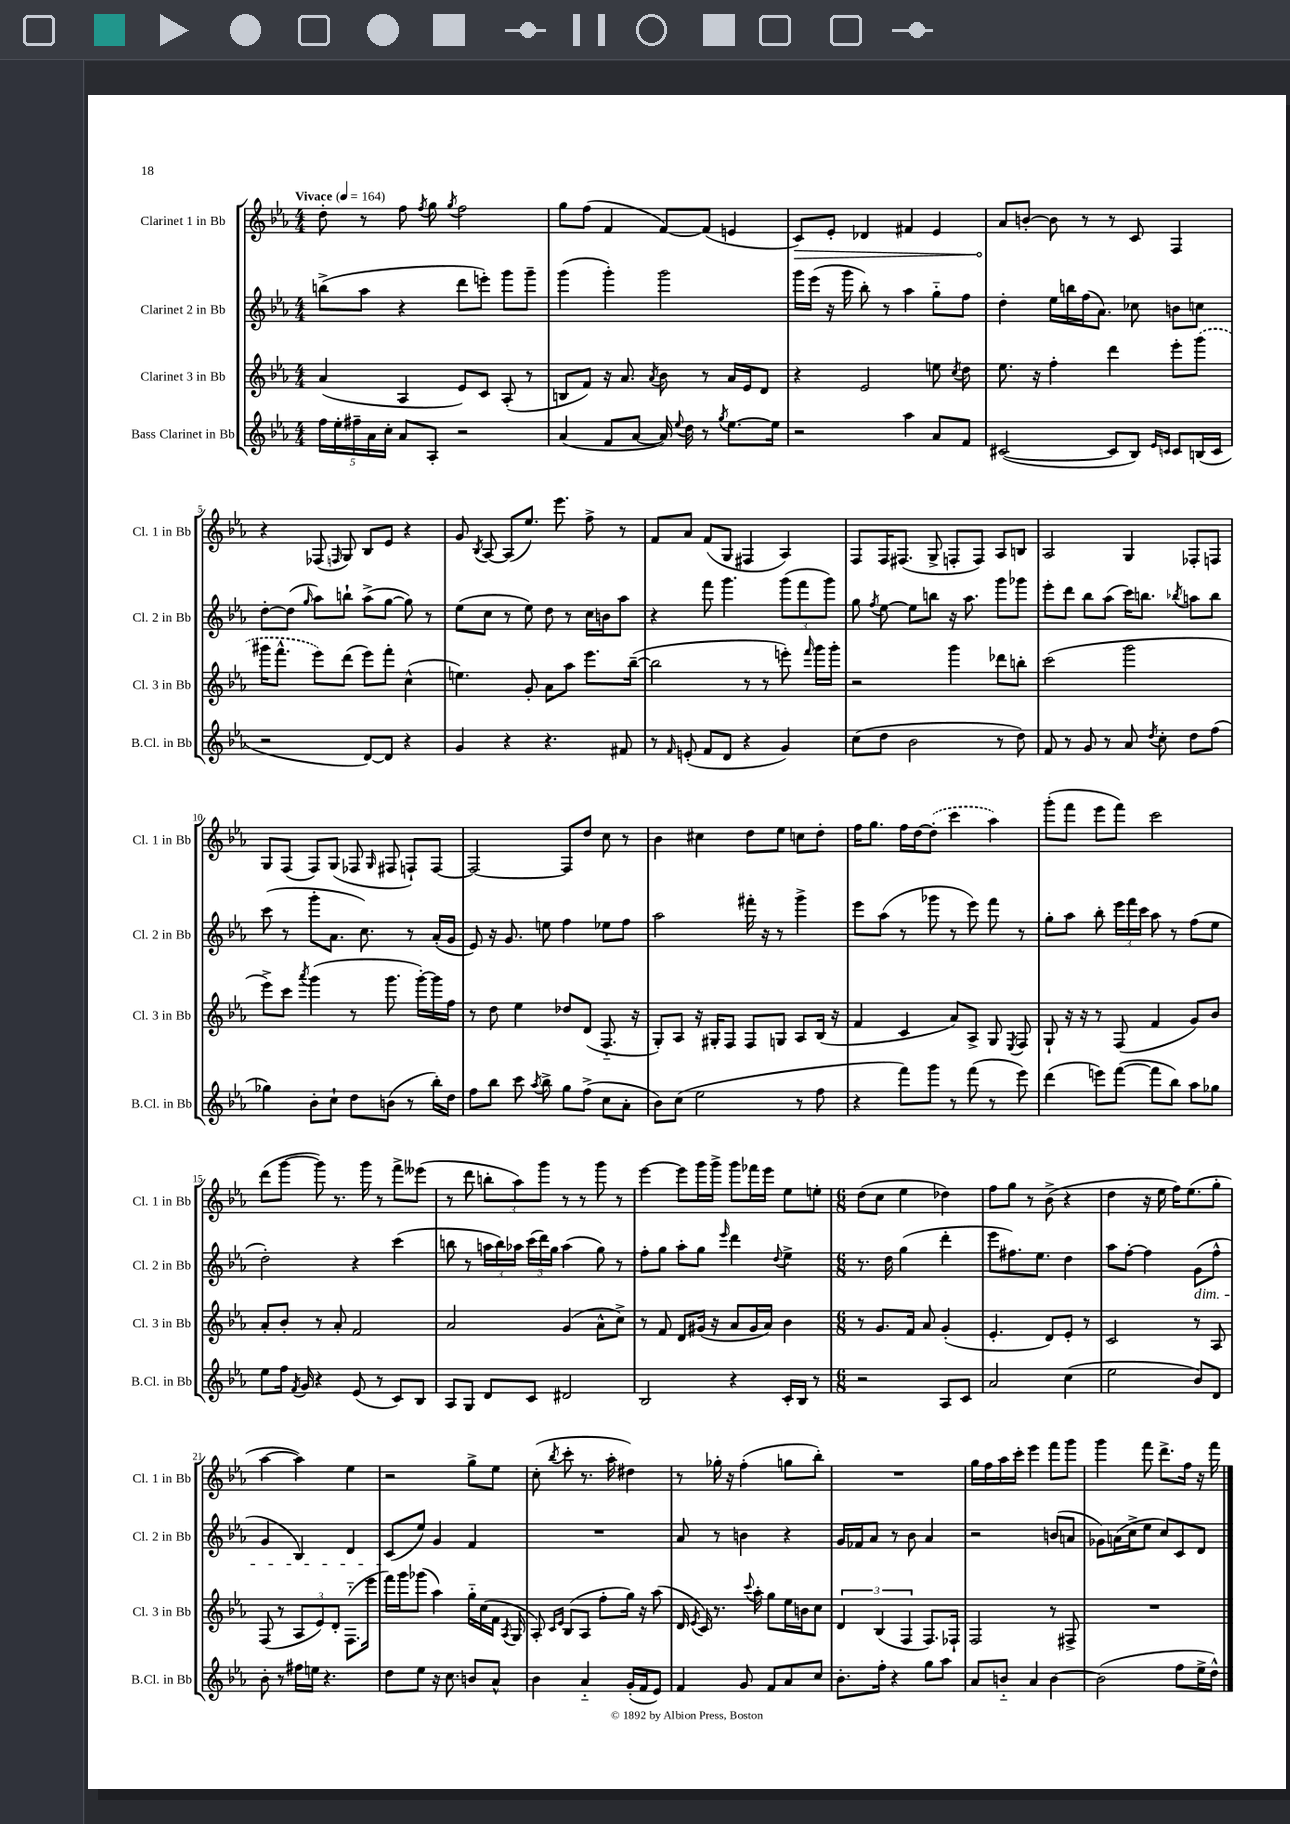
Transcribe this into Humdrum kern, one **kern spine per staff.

**kern	**kern	**kern	**kern	**dynam
*part4	*part3	*part2	*part1	*part1
*staff4	*staff3	*staff2	*staff1	*staff1
*I"Bass Clarinet in Bb	*I"Clarinet 3 in Bb	*I"Clarinet 2 in Bb	*I"Clarinet 1 in Bb	*
*I'B.Cl. in Bb	*I'Cl. 3 in Bb	*I'Cl. 2 in Bb	*I'Cl. 1 in Bb	*
*clefG2	*clefG2	*clefG2	*clefG2	*
*k[b-e-a-]	*k[b-e-a-]	*k[b-e-a-]	*k[b-e-a-]	*
*M4/4	*M4/4	*M4/4	*M4/4	*
*MM164	*MM164	*MM164	*MM164	*
=1	=1	=1	=1	=1
!	!	!	!LO:TX:a:B:t=Vivace	!
20ff\LL	(4a-/	(8bbn^\L	8dd'\	.
20ee-'\	.	.	.	.
20ff#X~\	.	.	.	.
.	.	8aa-\J	8r	.
20a-\	.	.	.	.
20cc'\JJ	.	.	.	.
8a-/L	4A-/	4r	8ff\	.
.	.	.	8qff/	.
8A-'/J	.	.	8gg\	.
.	.	.	8qgg/	.
2r	8e-/L)	8ddd\L	2ff\	.
.	8c/J	8eeen'\J)	.	.
.	(8A-'/	8ggg\L	.	.
.	8r	8ggg~\J	.	.
=2	=2	=2	=2	=2
(4a-/	8Bn/L	(4ggg\	8gg\L	.
.	8f/J)	.	(8ff\J	.
8f/L	16r	4ggg'\)	4f/	.
.	8.a-/	.	.	.
[8a-/J	.	.	.	.
.	8qa-/	.	.	.
16a-/])	8b-\	2ggg\	[8f/L)	.
8qqee-/	.	.	.	.
16dd\	.	.	.	.
8r	8r	.	(8f/J]	.
8qgg/	.	.	.	.
[8.ee-\L	16a-/LL	.	4en/	.
.	16e-/J	.	.	.
.	8d/J	.	.	.
16ee-\Jk]	.	.	.	.
=3	=3	=3	=3	=3
!	!	!	!	!LO:HP:b
2r	4r	16ggg\LL	8c/L)	>
.	.	(16eee-\JJ	.	.
.	.	16r	8e-'/J	.
.	.	16ggg\	.	.
.	2e-/	8bb-'\)	4d-X/	.
.	.	8r	.	.
4aa-\	.	4aa-\	4f#X/	.
8a-/L	8een\	8gg\L	4e-/	.
.	8qcc/	.	.	.
8f/J	8dd\	8ff\J	.	.
=4	=4	=4	=4	=4
([2c#X/	8.ee-\	4dd'\	8a-/L	.
.	.	.	[8bn'/J	]
.	16r	.	.	.
.	4ff'\	16ee-\LL	8b\]	.
.	.	16bbn\	.	.
.	.	(16ff\J	8r	.
.	.	8.a-\J)	.	.
8c#/L]	4ddd\	.	8r	.
8B-/J)	.	8cc-X\	8c/	.
16qqe-/LL	.	.	.	.
16qqcn/JJ	.	.	.	.
8c/L	8eee-'\L	8bn\L	4F/	.
(16Bn/L	(8ggg\J	8ccn\J	.	.
16c/JJ	.	.	.	.
!!LO:LB:g=z
=5	=5	=5	=5	=5
2r	16ggg#X\KL	[8dd'\L	4r	.
.	8.fff^^\J	.	.	.
.	.	(8dd\J]	.	.
.	.	16qqgg/	.	.
.	8eee-\L)	8aa-\L)	(8F-X/	.
.	.	.	16qqFn/	.
.	(8ddd\J	8bbn`\J	8G/)	.
[8d/L)	8eee-\L)	(8aa-^\L	8B-/L	.
8d/J]	8fff'\J	[8gg\J	8e-/J	.
4r	(4cc^^\	8gg\])	4r	.
.	.	8r	.	.
=6	=6	=6	=6	=6
4g/	4.een\)	(8ee-\L	8g/	.
.	.	.	8qB-/	.
.	.	8cc\J	[8A-/	.
4r	.	8r	(8A-/L]	.
.	8g'/	8ee-\)	8.ee-/J)	.
4.r	8a-\L	8dd\	.	.
.	.	.	8.eee-\	.
.	8aa-\J	8r	.	.
.	8.eee-\L	16cc\LL	8ff^\	.
.	.	16bn\J	.	.
8f#X/	.	8aa-\J	8r	.
.	([16bb-~\Jk	.	.	.
=7	=7	=7	=7	=7
8r	2bb-\]	4r	8f/L	.
16qqf/	.	.	.	.
(8en'/	.	.	8a-/J	.
8f/L	.	8fff\	(8f/L	.
8d/J	.	4.ggg\	8G/J	.
4r	8r	.	4F#X/	.
.	8r	.	.	.
4g/)	8eeen'\)	(12ggg\L	4A-/)	.
.	.	12fff\	.	.
.	16qqfff/	.	.	.
.	16ggg\LL	.	.	.
.	.	12ggg\J)	.	.
.	16ggg'\JJ	.	.	.
=8	=8	=8	=8	=8
(8cc\L	2r	8gg\	8F/L	.
.	.	8qff/	.	.
8dd\J	.	[8ee-\	16F/K	.
.	.	.	(8.F#X/J	.
2b-\	.	8ee-\L]	.	.
.	.	8bbn\J	8G^/	.
.	4ggg\	16r	8Fn'/L	.
.	.	8.aa-\	.	.
.	.	.	8F/J)	.
8r	8ddd-X\L	8ggg\L	8A-/L	.
8dd\)	8bbn'\J	8ggg-X\J	8Bn/J	.
=9	=9	=9	=9	=9
8f/	(2ccc\	8eee-'\L	2A-/	.
8r	.	8ddd\J	.	.
8g/	.	8bb-\L	.	.
8r	.	(8aa-\J	.	.
8a-/	2ggg\	16ccc\KL)	4G/	.
.	.	8.bbn\J	.	.
8qdd/	.	.	.	.
8cc'\	.	.	.	.
.	.	8qbb-X/	.	.
8dd\L	.	8aan\L	8F-X'/L	.
(8ff\J	.	8bb-\J	8Fn/J	.
!!LO:LB:g=z
=10	=10	=10	=10	=10
4gg-X\)	8eee-^\L)	(8ccc\	8G/L	.
.	8ccc\J	8r	(8F/J	.
.	8qaaa-/	.	.	.
8b-'\L	(4ggg\	8ggg'\L	8F/L)	.
8cc`\J	.	8.a-\J	(8G/J	.
8dd\L	8r	.	8F-X/	.
.	.	8.cc\)	.	.
.	.	.	16qqG/	.
(8bn\J	8.ggg\	.	8F#X/	.
8r	.	8r	8Fn`/L)	.
.	[16ggg'\LL)	.	.	.
16bb-'\LL)	16ggg\]	(16a-'/LL	[8F/J	.
16dd\JJ	16ff\JJ	16g/JJ	.	.
=11	=11	=11	=11	=11
8ff\L	8r	8e-/)	2F/_	.
8bb-\J	8dd\	16r	.	.
.	.	8.g/	.	.
8ccc\	4ee-\	.	.	.
8qaa-/	.	.	.	.
8bb-^\	.	8een\	.	.
8gg\L	8dd-X/L	4ff\	8F/L]	.
(8ff^\J	(8d/J	.	8dd/J	.
8cc\L	8.F/	8ee-X\L	8cc\	.
8a-'\J	.	8ff\J	8r	.
.	16r	.	.	.
=12	=12	=12	=12	=12
8b-\L)	8G'/L)	2aa-\	4b-\	.
(8cc\J	8A-/J	.	.	.
2ee-\	16r	.	4cc#X\	.
.	16G#X'/KL	.	.	.
.	8F/J	.	.	.
.	8F/L	16fff#X'\	8dd\L	.
.	.	16r	.	.
.	8Gn/J	8r	8ee-\J	.
8r	8A-/L	4ggg^\	8ccn\L	.
8ff\	(16B-/Jk	.	8dd'\J	.
.	16r	.	.	.
=13	=13	=13	=13	=13
4r	4f/	8eee-\L	16ff\KL	.
.	.	.	8.gg\J	.
.	.	(8aa-\J	.	.
8fff\L)	4c/	8r	16ff\LL	.
.	.	.	[16dd\J	.
8ggg\J	.	8ggg-X\	(8dd'\J]	.
8r	8a-/L)	8r	4ccc\	.
(8fff\	8A-^/J	8eee-\)	.	.
8r	8G/	8fff\	4aa-\)	.
.	8qE-/	.	.	.
8eee-\)	8F/	8r	.	.
=14	=14	=14	=14	=14
(4ddd\	8G`/	8gg'\L	(8ggg'\L	.
.	16r	8aa-\J	8fff\J	.
.	16r	.	.	.
8eeen\L)	8r	8bb-'\	8eee-\L	.
([8fff\J	(8F/	24eee-\LL	8fff\J)	.
.	.	24fff\	.	.
.	.	24ccc\JJ	.	.
8fff\L]	4f/	8aa-\	2ccc\	.
8bb-\J)	.	8r	.	.
8aa-\L	8g/L)	(8ff\L	.	.
8gg-X\J	8b-/J	8ee-\J	.	.
!!LO:LB:g=z
=15	=15	=15	=15	=15
8ee-\L	8a-'/L	2dd'\)	(8ddd\L	.
16ff\Jk	8b-'/J	.	[8ggg\J	.
8qf/	.	.	.	.
16g/	.	.	.	.
4r	8r	.	8ggg\])	.
.	8a-'/	.	8.r	.
(8e-/	2f/	4r	.	.
.	.	.	16ggg\	.
8r	.	.	8r	.
8c/L)	.	(4ccc\	8fff^\L	.
8B-/J	.	.	(8eee--X\J	.
=16	=16	=16	=16	=16
8A-/L	2a-/	8bbn\	8r	.
8G/J	.	8r	8ddd\	.
8d/L	.	24aan\LL	12bbn'\L	.
.	.	24bb\)	.	.
.	.	24aa-X\JJ	12aa-\)	.
8c/J	.	(24ccc\LL	.	.
.	.	24ddd\)	12ggg\J	.
.	.	24gg\JJ	.	.
2d#X/	(4g/	(4aa-\	8r	.
.	.	.	8r	.
.	8a-^^\L	8gg\)	8ggg\	.
.	8cc^\J)	8r	8r	.
=17	=17	=17	=17	=17
2B-/	8r	8ff'\L	[4eee-\	.
.	8f/	8gg\J	.	.
.	8d/L	8aa-'\L	8eee-\L]	.
.	(16g#X/Jk	8gg\J	16ggg\L	.
.	16r	.	16ggg^\JJ	.
.	.	16qqeee-/	.	.
4r	8a-/L	4ddd\	8ggg\L	.
.	16g#/L	.	16fff-X\L	.
.	16a-/JJ)	.	16eee-\JJ	.
.	.	8qqdd/	.	.
16c'/LL	4b-\	4ee-^\	8ee-\L	.
16B-/JJ	.	.	.	.
8r	.	.	8een'\J	.
=18	=18	=18	=18	=18
*M6/8	*M6/8	*M6/8	*M6/8	*
2r	8r	8.r	(8dd\L	.
.	8.g/L	.	8cc\J	.
.	.	16dd\	.	.
.	.	(4gg\	4ee-\	.
.	16f/Jk	.	.	.
.	8a-/	.	.	.
8A-/L	(4g'/	4ddd'\	4dd-X\)	.
8c/J	.	.	.	.
=19	=19	=19	=19	=19
2a-/	4.e-'/	8eee-\L	8ff\L	.
.	.	8.ff#X\)	8gg\J	.
.	.	.	8r	.
.	.	8.ee-\J	.	.
.	8d/L)	.	(8b-^\	.
(4cc\	8e-'/J	4dd\	4r	.
.	8r	.	.	.
=20	=20	=20	=20	=20
2ee-\	2c/	8aa-\L	4dd\	.
.	.	[8ff'\J	.	.
.	.	4ff\]	16r	.
.	.	.	16ee-\	.
.	.	.	16ff\KL)	.
.	.	.	(8.ee-\	.
!	!	!LO:TX:b:i:t=dim.	!	!
8b-/L)	8r	(8g\L	.	.
8d/J	8A-/	8ff^^\J	8gg'\J	.
!!LO:LB:g=z
=21	=21	=21	=21	=21
8b-'\	(8F/	4g/	[4aa-\	.
8r	8r	.	.	.
16ff#X\LL	12A-/L	4B-/)	4aa-\])	.
16een\JJ	.	.	.	.
.	12e-/)	.	.	.
4.r	.	.	.	.
.	12d'/J	.	.	.
.	(8.F\L	4d/	4ee-\	.
.	16eee-\Jk	.	.	.
=22	=22	=22	=22	=22
8dd\L	16fff\LL)	(8c/L	2r	.
.	16ggg\J	.	.	.
8ee-\J	(8ggg-X\J	8ee-/J)	.	.
16r	4aa-\)	4g/	.	.
8.cc\	.	.	.	.
8bn/L	16gg\LL	4f/	8gg^\L	.
.	(16cc\	.	.	.
8a-^^/J	16f\JJ	.	8ee-\J	.
.	8qA-/	.	.	.
.	16G/	.	.	.
=23	=23	=23	=23	=23
4b-\	8A-'/)	2.r	(8cc'\	.
.	16qqc/LL	.	.	.
.	16qqe-/JJ	.	8qbb-/	.
.	(8B-/L	.	8ccc'\	.
4a-/	8A-/J	.	8.r	.
.	8ff'\L	.	.	.
.	.	.	16aa-'\	.
(16g'/LL	16gg\Jk)	.	4dd#X\)	.
16f/J	16r	.	.	.
8e-/J)	(8aa-\	.	.	.
=24	=24	=24	=24	=24
4f/	16d/	8a-/	8r	.
.	8qe-/	.	.	.
.	16c/)	.	.	.
.	8.r	8r	16gg-X'\	.
.	.	.	16r	.
8g/	.	4bn\	(4ff'\	.
.	8qqccc/	.	.	.
.	16aa-'\	.	.	.
8f/L	8gg\L	.	.	.
8a-/	16ee-\L	4r	8ggn\L	.
.	16bn\J	.	.	.
8cc/J	8cc\J	.	8bb-'\J)	.
=25	=25	=25	=25	=25
8.b-'\L	6d/	16g/LL	2.r	.
.	.	16f-X/J	.	.
.	.	8a-/J	.	.
.	(6B-/	.	.	.
16ff'\Jk	.	.	.	.
4r	.	8r	.	.
.	6F/	.	.	.
.	.	8b-\	.	.
8gg\L	8.F/L)	4a-/	.	.
8aa-\J	.	.	.	.
.	16F-X`/Jk	.	.	.
=26	=26	=26	=26	=26
8a-/L	2F/	2r	16gg\LL	.
.	.	.	16ff\	.
8bn/J	.	.	16aa-\	.
.	.	.	16ccc'\JJ	.
4a-/	.	.	4eee-\	.
[4b\	8r	(8bn/L	8fff\L	.
.	8F#X^/	8an/J	8ggg\J	.
=27	=27	=27	=27	=27
(2b\]	2.r	8g-X\L)	4ggg\	.
.	.	(16an\L	.	.
.	.	16cc^\J	.	.
.	.	8ee-\J	8fff\	.
.	.	8cc/L)	8.ddd^\L	.
8ff\L	.	8c/	.	.
.	.	.	16ff\Jk	.
16ee-^\L	.	8d/J	16r	.
16dd^^\JJ)	.	.	16fff\	.
==	==	==	==	==
*-	*-	*-	*-	*-
